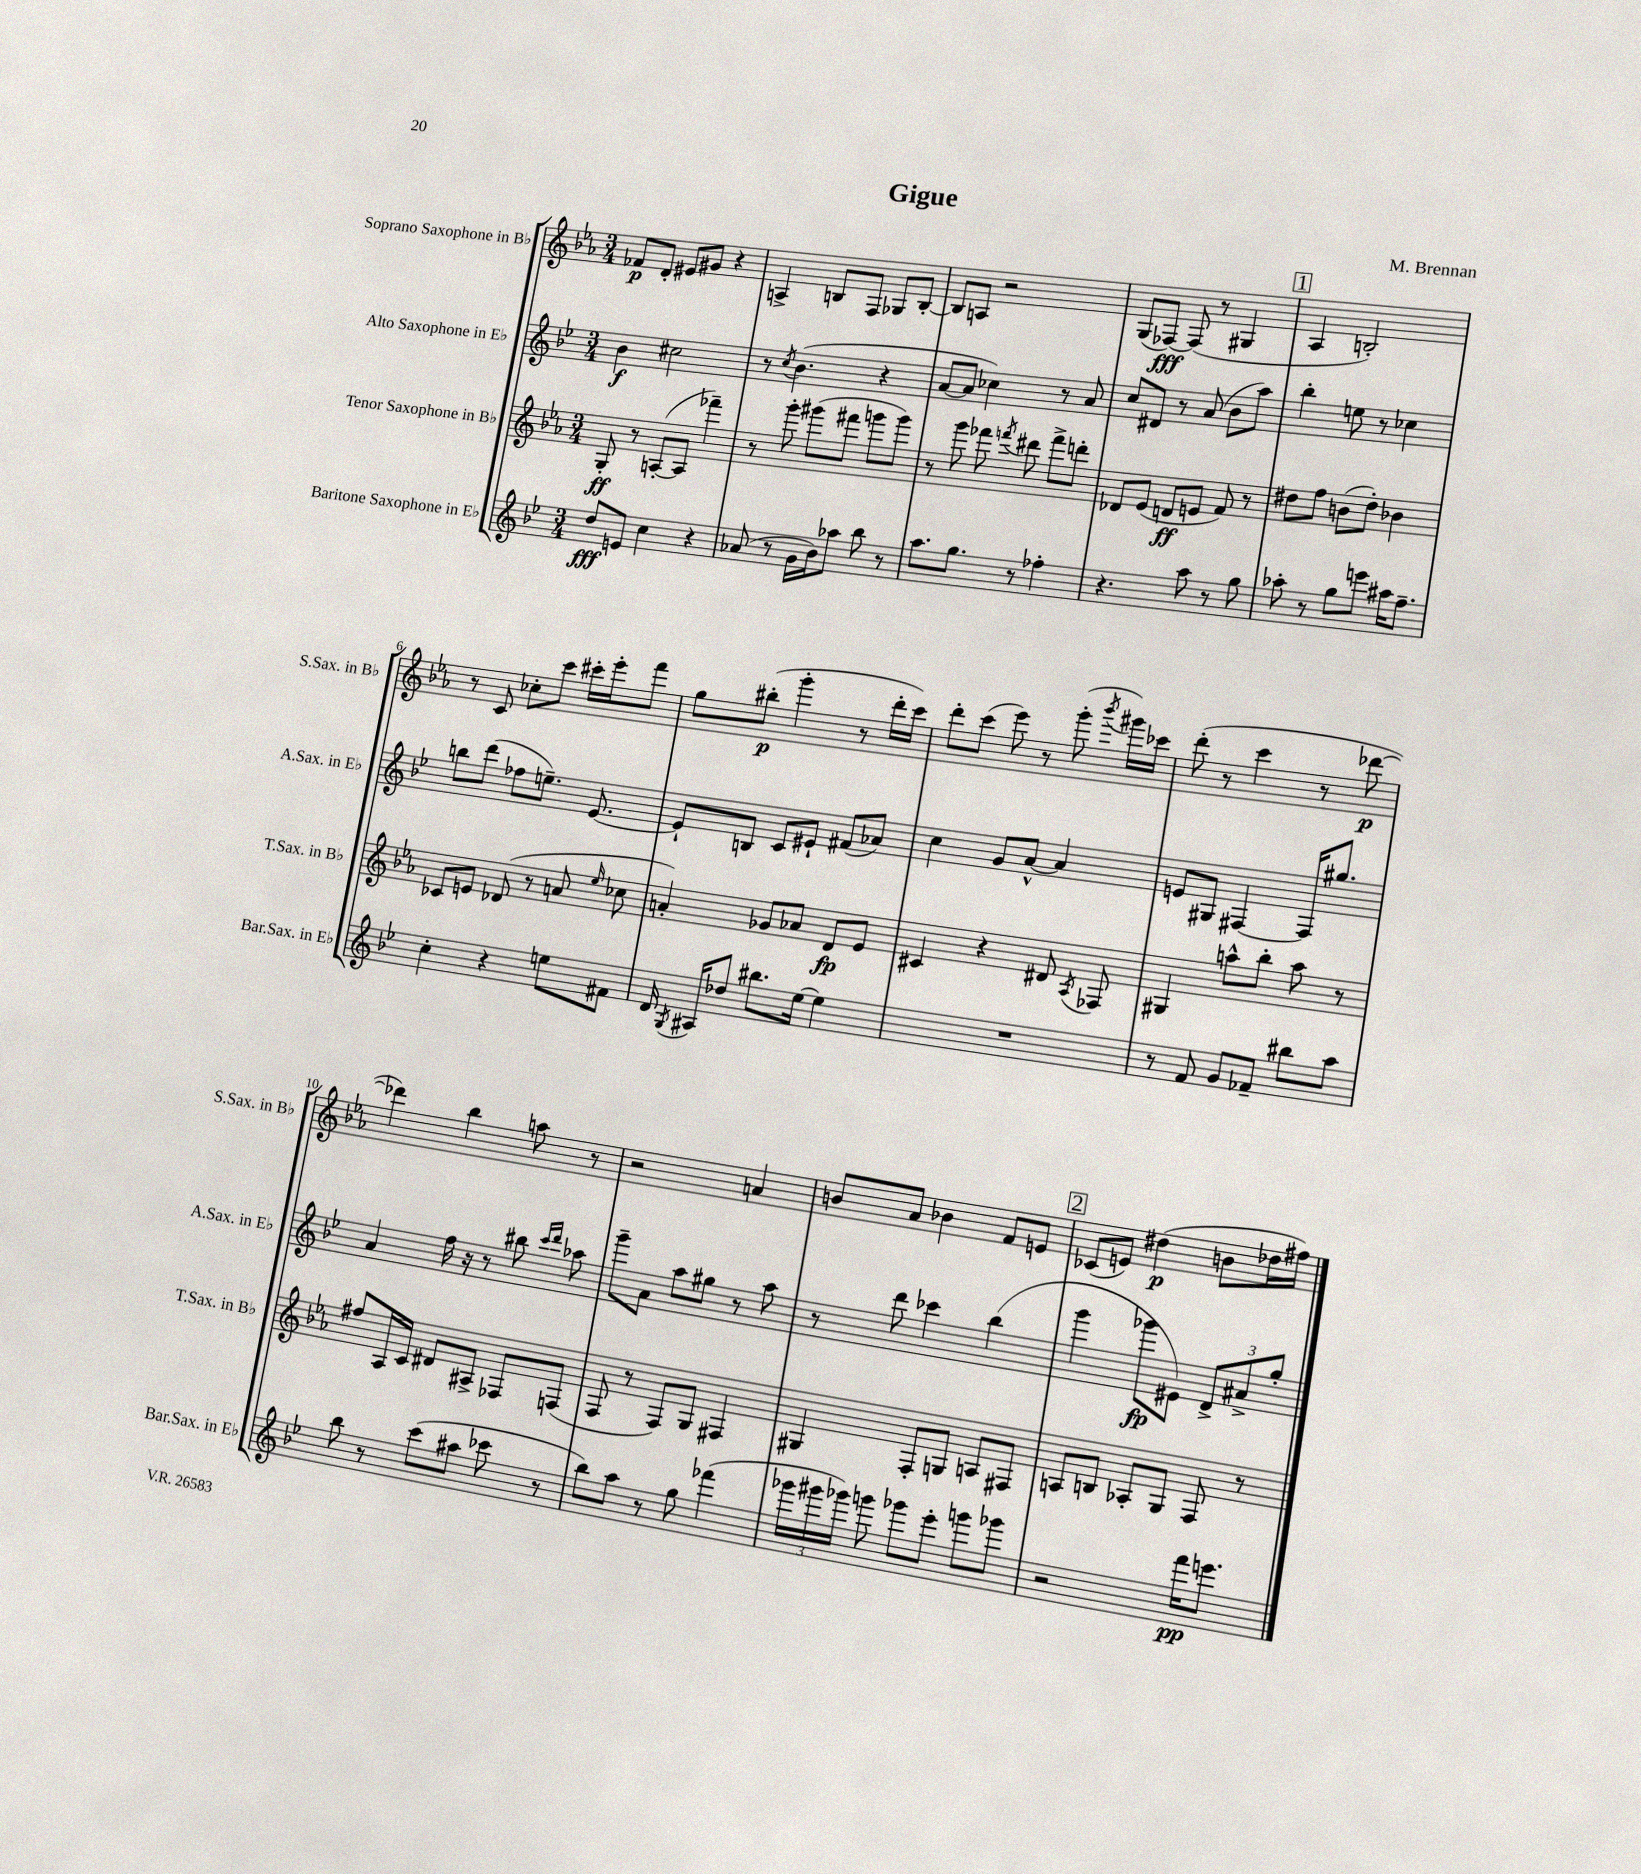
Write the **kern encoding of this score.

**kern	**kern	**kern	**kern
*staff4	*staff3	*staff2	*staff1
*clefG2	*clefG2	*clefG2	*clefG2
*k[b-e-]	*k[b-e-a-]	*k[b-e-]	*k[b-e-a-]
*M3/4	*M3/4	*M3/4	*M3/4
8dd	8G'	4b-	8f-
8e	8r	.	8d'
4cc	([8A'	2cc#	8e#
.	8A]	.	8g#
4r	4fff-~)	.	4r
=	=	=	=
(8a-	8r	8r	4A^
.	.	8qcc	.
8r	8ggg'	(4.b-	.
16g	(8ggg#	.	8B
16b-)	.	.	.
8aa-	8fff#	.	8F
8bb-	8ggg	4r	8G-
8r	8ggg)	.	[8B'
=	=	=	=
8.aa	8r	[8a	8B]
.	8ggg	8a]	8A
8.gg	.	.	.
.	8fff-	4cc-)	2r
.	8qfff	.	.
8r	8ddd#	.	.
4ff-'	8fff^	8r	.
.	8ddd'	8a	.
=	=	=	=
4.r	8d-	8cc	(8G
.	(8e-	8d#	[8F-)
.	8d	8r	(8F-]
8aa	8e	(8a	8r
8r	8f)	8b-	4G#
8gg	8r	8aa)	.
=	=	=	=
8aa-'	8dd#	4bb-'	4A-
8r	8ff	.	.
8gg	(8b	8ee	2B')
8eee	8dd#')	8r	.
16aa#	4b-	4cc-	.
8.ff~	.	.	.
=	=	=	=
4cc'	8c-	8bb	8r
.	8e	(8ddd	8c
4r	(8d-	8ff-	8cc-'
.	8r	8.ee~)	8ccc
8ee	8a	.	16ccc#'
.	.	[8.e-	16eee-'
.	16qqee-	.	.
8f#	8cc-	.	8fff
=	=	=	=
16d	4a')	8e-`]	8gg
8qG	.	.	.
16A#	.	.	.
8dd-	.	8B	(8bb#'
8.bb#	8g-	8c	4ggg'
.	8a-	8e#`	.
[16ee-	.	.	.
4ee-]	8d	(8f#	8r
.	8e-	8a-)	16ddd'
.	.	.	16ccc)
=	=	=	=
2.r	4c#	4cc	8ddd'
.	.	.	(8ccc
.	4r	8g	8eee-)
.	.	[8a^^	8r
.	8d#	4a]	(8ggg'
.	8qA-	.	8qbbb-
.	8F-	.	16ggg#)
.	.	.	16ccc-
=	=	=	=
8r	4G#	8e	(8ddd'
8f	.	8G#	8r
8g	8aa^^	[4F#	4ccc
8f-~	8bb-'	.	.
8bb#	8aa	16F#]	8r
.	.	8.gg#	.
8aa	8r	.	[8ddd-
=	=	=	=
8bb-	8ff#	4a	4ddd-])
8r	16A-	.	.
.	16c	.	.
(8ccc	8d#	16ff	4bb-
.	.	16r	.
8aa#	8A#^	8r	.
8ccc-	8F-	8bb#	8aa
.	.	16qqccc	.
.	.	16qqddd	.
8r	(8F	8aa-	8r
=	=	=	=
8bb-)	8F	8ggg~	2r
8aa	8r	8a	.
8r	8F)	8aa	.
8gg	8G	8gg#	.
(4fff-	4F#	8r	4a
.	.	8aa	.
=	=	=	=
24ggg-	4G#	8r	8b
24ggg#	.	.	.
24ggg-)	.	.	.
8ggg	.	8ddd	8a-
8ggg-	8F'	4ccc-	4b-
8eee-'	8G	.	.
8ggg	8A	(4bb-	8f
8ggg-	8F#	.	8e
=	=	=	=
2r	8A	4ggg	(8c-
.	8B	.	8e)
.	8A-'	8ggg-	(4dd#
.	8G	8e#)	.
16fff	8F	12d^	8b
8.eee	.	.	.
.	.	12a#^	.
.	8r	.	16dd-
.	.	12gg'	.
.	.	.	16ff#)
==	==	==	==
*-	*-	*-	*-
